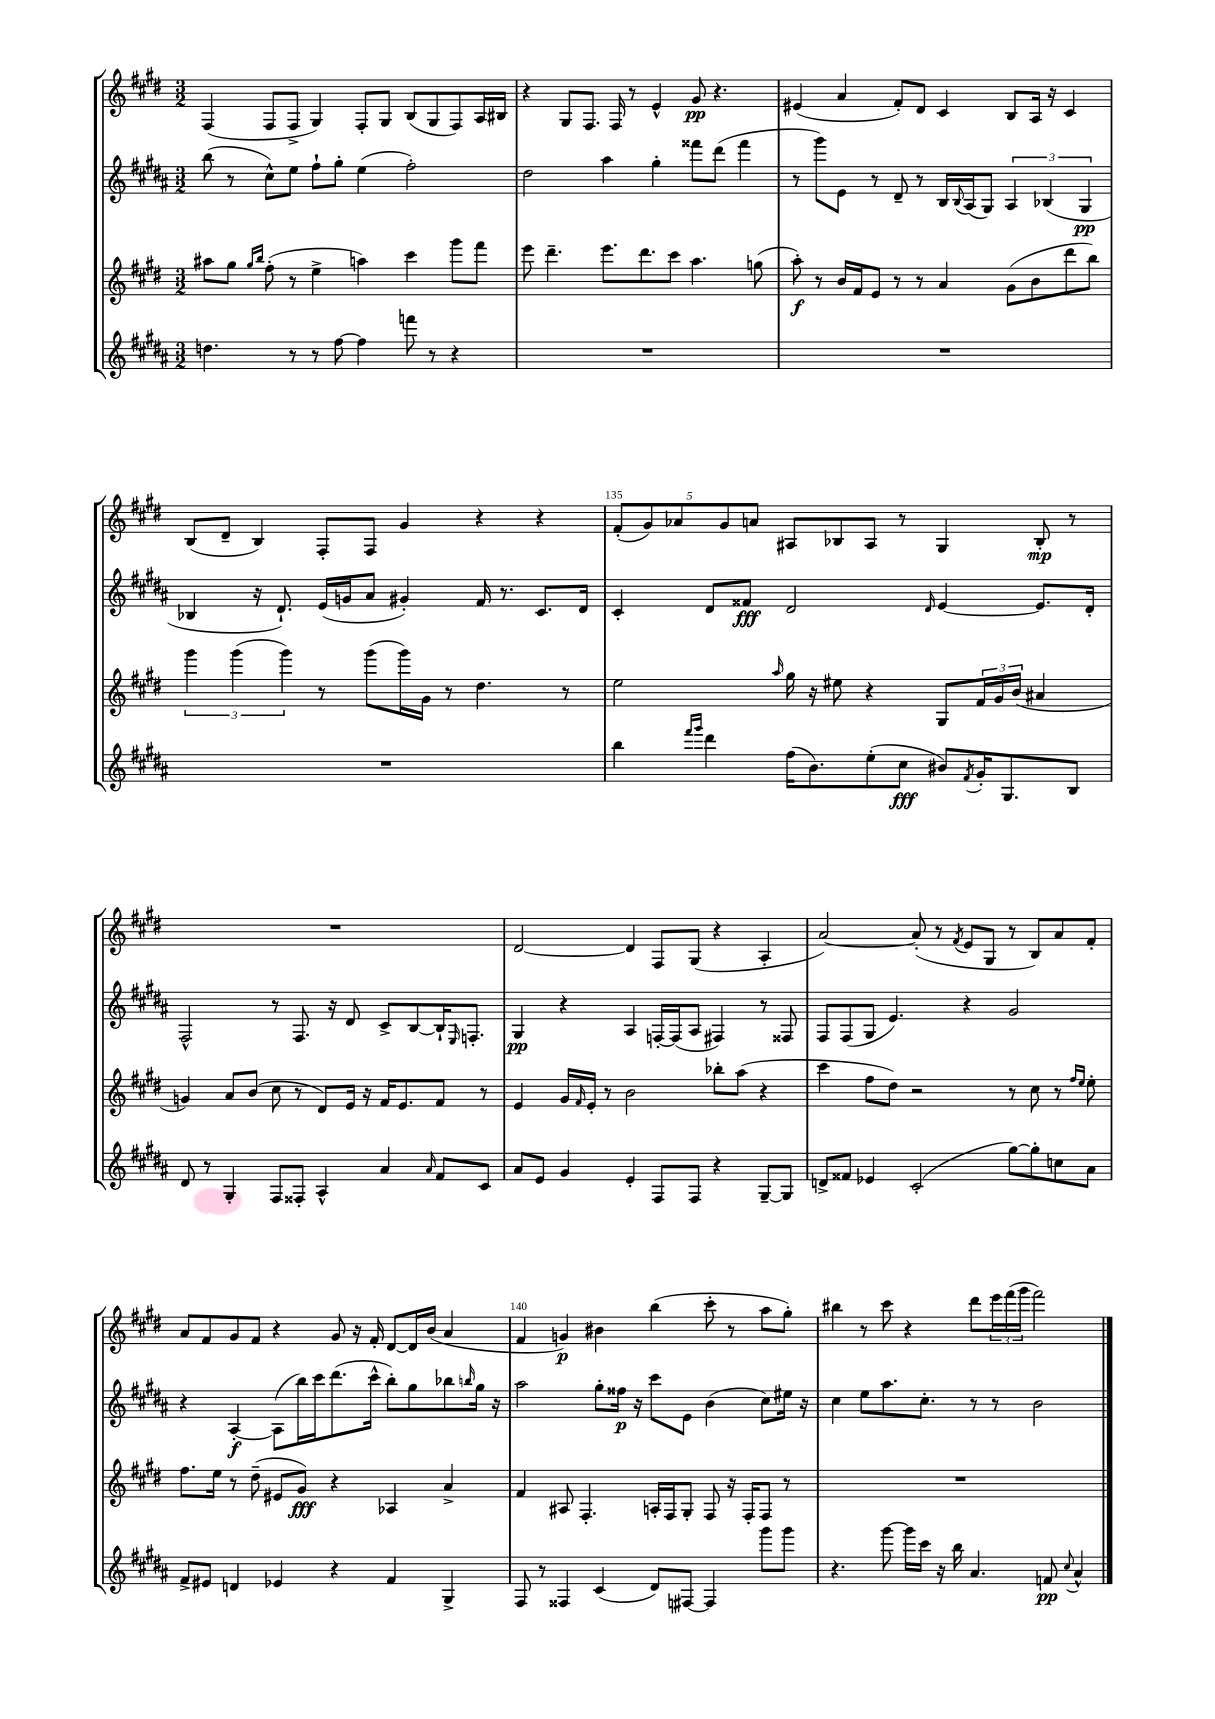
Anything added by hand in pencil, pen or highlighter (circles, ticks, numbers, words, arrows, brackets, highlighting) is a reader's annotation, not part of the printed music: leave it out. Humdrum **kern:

**kern	**dynam	**kern	**dynam	**kern	**dynam	**kern	**dynam
*part4	*part4	*part3	*part3	*part2	*part2	*part1	*part1
*staff4	*staff4	*staff3	*staff3	*staff2	*staff2	*staff1	*staff1
*clefG2	*	*clefG2	*	*clefG2	*	*clefG2	*
*k[f#c#g#d#a#]	*	*k[f#c#g#d#]	*	*k[f#c#g#d#a#]	*	*k[f#c#g#d#]	*
*M3/2	*	*M3/2	*	*M3/2	*	*M3/2	*
=131	=131	=131	=131	=131	=131	=131	=131
4.ddn\	.	8aa#X\L	.	(8bb\	.	(4F#/	.
.	.	8gg#\J	.	8r	.	.	.
.	.	16qqgg#/LL	.	.	.	.	.
.	.	16qqbb/JJ	.	.	.	.	.
.	.	(8ff#'\	.	8cc#^^\L)	.	8F#/L	.
8r	.	8r	.	8ee\J	.	8F#^/J	.
8r	.	4ee^\	.	8ff#`\L	.	4G#/)	.
[8ff#\	.	.	.	8gg#'\J	.	.	.
4ff#\]	.	4aan\)	.	(4ee\	.	8F#'/L	.
.	.	.	.	.	.	8G#/J	.
8fffn\	.	4ccc#\	.	2ff#'\)	.	(8B/L	.
8r	.	.	.	.	.	8G#/	.
4r	.	8ggg#\L	.	.	.	8F#/)	.
.	.	8fff#\J	.	.	.	16A/L	.
.	.	.	.	.	.	16B#X/JJ	.
=132	=132	=132	=132	=132	=132	=132	=132
1.r	.	8eee\	.	2dd#\	.	4r	.
.	.	4.ddd#~\	.	.	.	.	.
.	.	.	.	.	.	8G#/L	.
.	.	.	.	.	.	8.F#/J	.
.	.	8.eee\L	.	4aa#\	.	.	.
.	.	.	.	.	.	16F#/	.
.	.	.	.	.	.	8r	.
.	.	8.ddd#\	.	.	.	.	.
.	.	.	.	4gg#'\	.	4e^^/	.
.	.	8ccc#\J	.	.	.	.	.
.	.	4.aa\	.	8fff##X\L	.	8g#/	pp
.	.	.	.	(8ddd#\J	.	4.r	.
.	.	.	.	4fff##\	.	.	.
.	.	(8ggn\	.	.	.	.	.
=133	=133	=133	=133	=133	=133	=133	=133
1.r	.	8aa'\)	f	8r	.	(4e#X/	.
.	.	8r	.	8ggg#\L)	.	.	.
.	.	16b/LL	.	8e\J	.	4a/	.
.	.	16f#/J	.	.	.	.	.
.	.	8e/J	.	8r	.	.	.
.	.	8r	.	8d#~/	.	8f#'/L)	.
.	.	8r	.	8r	.	8d#/J	.
.	.	4a/	.	16B/LL	.	4c#/	.
.	.	.	.	8qqB/	.	.	.
.	.	.	.	(16A#/J	.	.	.
.	.	.	.	8G#/J)	.	.	.
.	.	(8g#\L	.	6A#/	.	8B/L	.
.	.	8b\	.	.	.	16A/Jk	.
.	.	.	.	(6B-X/	.	.	.
.	.	.	.	.	.	16r	.
.	.	8ddd#\	.	.	.	4c#/	.
.	.	.	.	6G#/	pp	.	.
.	.	8bb\J)	.	.	.	.	.
!!LO:LB:g=z
=134	=134	=134	=134	=134	=134	=134	=134
1.r	.	6ggg#\	.	4B-X/	.	(8B/L	.
.	.	.	.	.	.	8d#~/J	.
.	.	(6ggg#\	.	.	.	.	.
.	.	.	.	16r	.	4B/)	.
.	.	.	.	8.d#`/)	.	.	.
.	.	6ggg#\)	.	.	.	.	.
.	.	8r	.	(16e/LL	.	8F#'/L	.
.	.	.	.	16gn/J	.	.	.
.	.	(8ggg#\L	.	8a#/J	.	8F#/J	.
.	.	16ggg#\L)	.	4g#X'/)	.	4g#/	.
.	.	16g#\JJ	.	.	.	.	.
.	.	8r	.	.	.	.	.
.	.	4.dd#\	.	16f#/	.	4r	.
.	.	.	.	8.r	.	.	.
.	.	.	.	8.c#/L	.	4r	.
.	.	8r	.	.	.	.	.
.	.	.	.	16d#/Jk	.	.	.
=135	=135	=135	=135	=135	=135	=135	=135
4bb\	.	2ee\	.	4c#'/	.	(10f#'/L	.
.	.	.	.	.	.	10g#/)	.
.	.	.	.	.	.	10a-X/	.
16qqfff#/LL	.	.	.	.	.	.	.
16qqggg#/JJ	.	.	.	.	.	.	.
4ddd#\	.	.	.	8d#/L	.	.	.
.	.	.	.	.	.	10g#/	.
.	.	.	.	8f##X/J	fff	.	.
.	.	.	.	.	.	10an/J	.
.	.	16qqaa/	.	.	.	.	.
(16ff#\KL	.	16gg#\	.	2d#/	.	8A#X/L	.
8.b\)	.	16r	.	.	.	.	.
.	.	8ee#X\	.	.	.	8B-X/	.
(8ee'\	.	4r	.	.	.	8A#/J	.
8cc#\J	fff	.	.	.	.	8r	.
.	.	.	.	16qqd#/	.	.	.
8b#X/L)	.	8G#/L	.	[4e/	.	4G#/	.
8qf#/	.	.	.	.	.	.	.
16g#'/K	.	24f#/L	.	.	.	.	.
.	.	24g#/	.	.	.	.	.
8.G#/	.	.	.	.	.	.	.
.	.	(24b/JJ	.	.	.	.	.
.	.	4a#X/	.	8.e/L]	.	8B-'/	mp
8B/J	.	.	.	.	.	8r	.
.	.	.	.	16d#'/Jk	.	.	.
!!LO:LB:g=z
=136	=136	=136	=136	=136	=136	=136	=136
8d#/	.	4gn/)	.	2F#^^/	.	1.r	.
8r	.	.	.	.	.	.	.
4G#'/	.	8a/L	.	.	.	.	.
.	.	(8b/J	.	.	.	.	.
8F#/L	.	8cc#\	.	8r	.	.	.
8F##X'/J	.	8r	.	8.F#/	.	.	.
4A#^^/	.	8d#/L)	.	.	.	.	.
.	.	.	.	16r	.	.	.
.	.	16e/Jk	.	8d#/	.	.	.
.	.	16r	.	.	.	.	.
4a#/	.	16f#/KL	.	8c#^/L	.	.	.
.	.	8.e/	.	.	.	.	.
.	.	.	.	[8B/	.	.	.
16qqa#/	.	.	.	.	.	.	.
8f#/L	.	8f#/J	.	16B`/K]	.	.	.
.	.	.	.	16qqE/	.	.	.
.	.	.	.	8.Fn'/J	.	.	.
8c#/J	.	8r	.	.	.	.	.
=137	=137	=137	=137	=137	=137	=137	=137
8a#/L	.	4e/	.	4G#/	pp	[2d#/	.
8e/J	.	.	.	.	.	.	.
4g#/	.	16g#/LL	.	4r	.	.	.
.	.	16qqf#/	.	.	.	.	.
.	.	16e'/JJ	.	.	.	.	.
.	.	8r	.	.	.	.	.
4e'/	.	2b\	.	4A#/	.	4d#/]	.
8F#/L	.	.	.	[16Fn'/LL	.	8F#/L	.
.	.	.	.	(16F/J]	.	.	.
8F#/J	.	.	.	8A#/J	.	(8G#/J	.
4r	.	8bb-X'\L	.	4F#X/)	.	4r	.
.	.	(8aa\J	.	.	.	.	.
[8G#~/L	.	4r	.	8r	.	4A'/	.
8G#/J]	.	.	.	8F##X/	.	.	.
=138	=138	=138	=138	=138	=138	=138	=138
8dn^/L	.	4ccc#\	.	8F#/L	.	[2a/)	.
8f##X/J	.	.	.	(8F#/	.	.	.
4e-X/	.	8ff#\L	.	8G#/J	.	.	.
.	.	8dd#\J)	.	4.e/)	.	.	.
(2c#'/	.	2r	.	.	.	(8a'/]	.
.	.	.	.	.	.	8r	.
.	.	.	.	.	.	8qf#/	.
.	.	.	.	4r	.	8e/L	.
.	.	.	.	.	.	8G#/J	.
[8gg#\L)	.	8r	.	2g#/	.	8r	.
8gg#'\]	.	8cc#\	.	.	.	8B/L)	.
8ccn\	.	8r	.	.	.	8a/	.
.	.	16qqff#/LL	.	.	.	.	.
.	.	16qqee/JJ	.	.	.	.	.
8a#\J	.	8ee'\	.	.	.	8f#'/J	.
!!LO:LB:g=z
=139	=139	=139	=139	=139	=139	=139	=139
8f#^/L	.	8.ff#\L	.	4r	.	8a/L	.
8e#X/J	.	.	.	.	.	8f#/	.
.	.	16ee\Jk	.	.	.	.	.
4dn/	.	8r	.	[4A#'/	f	8g#/	.
.	.	(8dd#~\	.	.	.	8f#/J	.
4e-X/	.	8e#X/L	.	(8A#\L]	.	4r	.
.	.	8g#/J)	fff	16bb\L)	.	.	.
.	.	.	.	16ccc#\J	.	.	.
4r	.	4r	.	(8.ddd#\	.	8g#/	.
.	.	.	.	.	.	16r	.
.	.	.	.	16ccc#^^\Jk	.	16f#'/	.
4f#/	.	4A-X/	.	8bb'\L)	.	[8d#/L	.
.	.	.	.	8gg#\	.	16d#/L]	.
.	.	.	.	.	.	(16b/JJ	.
4G#^/	.	4a^/	.	8bb-X\	.	4a/	.
.	.	.	.	16qqbbn/	.	.	.
.	.	.	.	16gg#\Jk	.	.	.
.	.	.	.	16r	.	.	.
=140	=140	=140	=140	=140	=140	=140	=140
8F#/	.	4f#/	.	2aa#\	.	4f#/	.
8r	.	.	.	.	.	.	.
4F##X/	.	8A#X/	.	.	.	4gn/)	p
.	.	4.F#'/	.	.	.	.	.
(4c#/	.	.	.	8gg#'\L	.	4b#X\	.
.	.	.	.	16ff##X\Jk	p	.	.
.	.	.	.	16r	.	.	.
8d#/L)	.	16An'/LL	.	8ccc#\L	.	(4bb\	.
.	.	16F#/J	.	.	.	.	.
[8F#X/J	.	8G#'/J	.	8e\J	.	.	.
4F#/]	.	8F#/	.	(4b\	.	8ccc#'\	.
.	.	16r	.	.	.	8r	.
.	.	16F#'/KL	.	.	.	.	.
8ggg#\L	.	8F#/J	.	8cc#\L)	.	8aa\L	.
8ggg#\J	.	8r	.	16ee#X\Jk	.	8gg#'\J)	.
.	.	.	.	16r	.	.	.
=141	=141	=141	=141	=141	=141	=141	=141
4.r	.	1.r	.	4cc#\	.	4bb#X\	.
.	.	.	.	8ee\L	.	8r	.
[8ggg#\	.	.	.	8.aa#\	.	8ccc#\	.
16ggg#\LL]	.	.	.	.	.	4r	.
16ccc#\JJ	.	.	.	8.cc#'\J	.	.	.
16r	.	.	.	.	.	.	.
16bb\	.	.	.	.	.	.	.
4.a#/	.	.	.	8r	.	8ddd#\L	.
.	.	.	.	8r	.	24eee\L	.
.	.	.	.	.	.	(24fff#\	.
.	.	.	.	.	.	24ggg#\JJ	.
.	.	.	.	2b\	.	2fff#\)	.
8fn/	pp	.	.	.	.	.	.
8qqcc#/	.	.	.	.	.	.	.
4a#^^/	.	.	.	.	.	.	.
==	==	==	==	==	==	==	==
*-	*-	*-	*-	*-	*-	*-	*-
